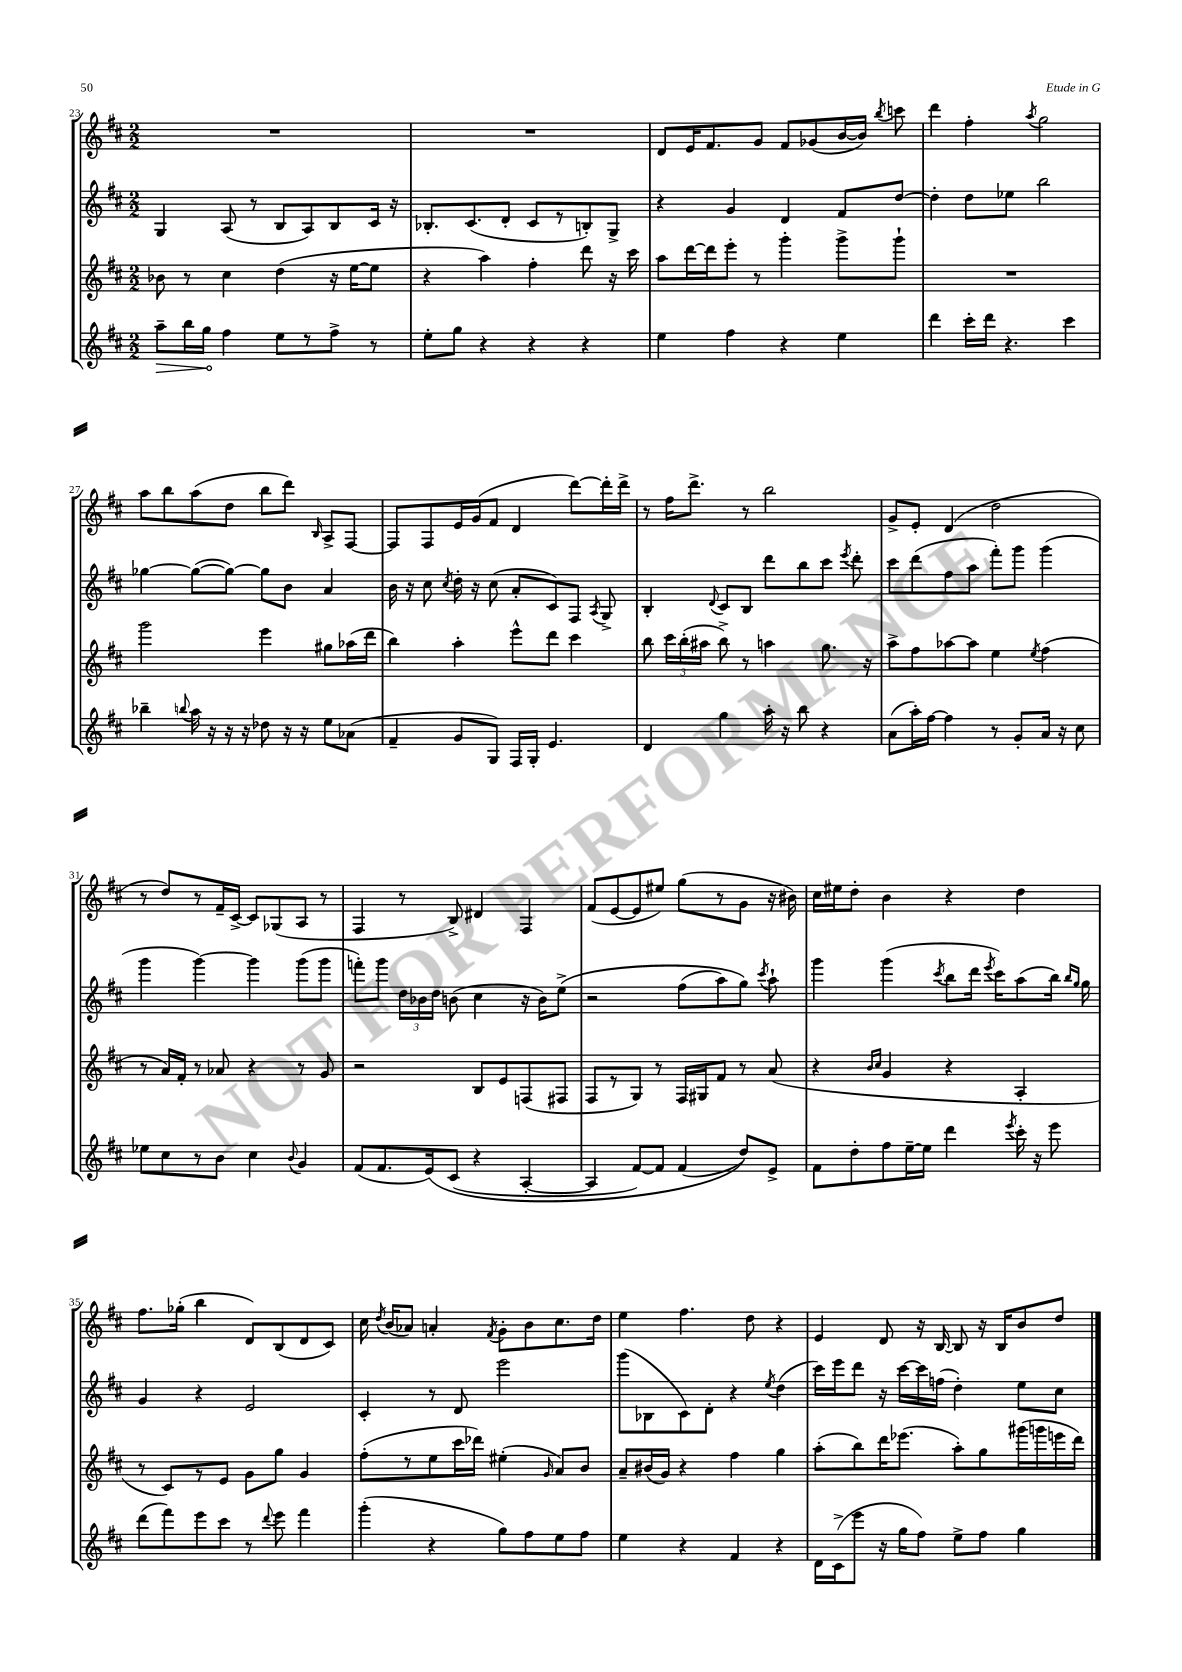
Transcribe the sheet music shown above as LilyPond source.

<<
\new StaffGroup <<
\new Staff = "s0" {
    \clef treble \key d \major \numericTimeSignature \time 2/2
    \autoBeamOff R1 |
    R1 |
    d'8[ e'16 fis'8. g'8] fis'8[ ges'8( b'16~ b'16]) \acciaccatura { b''8 } c'''8 |
    d'''4 fis''4-. \acciaccatura { a''8 } g''2 |
    a''8[ b''8 a''8( d''8] b''8[ d'''8]) \grace { b16 } a8[-> fis8]~ |
    fis8[ fis8 e'16 g'16( fis'8] d'4 d'''8[~) d'''16-. d'''16]-> |
    r8 fis''16[ d'''8.]-> r8 b''2 |
    g'8[-> e'8]-. d'4( d''2 |
    r8 d''8[) r8 fis'16-- cis'16]~-> cis'8[ ges8( a8] r8 |
    fis4 r8 b8->) dis'4 fis4 |
    fis'8[( e'8~ e'8 eis''8]) g''8[( r8 g'8] r16 bis'16) |
    cis''16[ eis''16 d''8]-. b'4 r4 d''4 |
    fis''8.[ ges''16]-.( b''4 d'8[) b8( d'8 cis'8]) |
    cis''16 \acciaccatura { d''8 } b'16[( aes'8]) a'4-. \acciaccatura { fis'8 } g'8[-. b'8 cis''8. d''16] |
    e''4 fis''4. d''8 r4 |
    e'4 d'8 r16 b16~ b8 r16 b16[ b'8 d''8] \bar "|." |
}
\new Staff = "s1" {
    \clef treble \key d \major \numericTimeSignature \time 2/2
    \autoBeamOff g4 a8( r8 b8[ a8) b8 cis'16] r16 |
    bes8.[-. cis'8.( d'8]-. cis'8[ r8 b8-.) g8]-> |
    r4 g'4 d'4 fis'8[ d''8]~ |
    d''4-. d''8[ ees''8] b''2 |
    ges''4~ ges''8[~( ges''8]~) ges''8[ b'8] a'4 |
    b'16 r16 cis''8 \acciaccatura { cis''8 } d''16-. r16 cis''8( a'8[-. cis'8) fis8] \acciaccatura { a8 } g8-> |
    b4-. \appoggiatura { d'8 } cis'8[ b8] d'''8[ b''8 cis'''8] \acciaccatura { e'''8 } d'''8-. |
    cis'''8[ d'''8( fis''8 a''8] fis'''8[-.) g'''8] g'''4( |
    g'''4 g'''4~) g'''4 g'''8[( g'''8] |
    f'''8[-.) g'''8] \tuplet 3/2 { d''16[ bes'16 d''16] } b'8( cis''4 r16 b'16[) e''8]->\( |
    r2 fis''8[( a''8) g''8]\) \acciaccatura { cis'''8 } a''8-! |
    g'''4 g'''4( \acciaccatura { cis'''8 } b''8[ d'''16] \acciaccatura { e'''8 } cis'''16[) a''8( b''16]) \grace { b''16[ g''16] } g''16 |
    g'4 r4 e'2 |
    cis'4-. r8 d'8 e'''2 |
    g'''8[( bes8 cis'8) d'8]-. r4 \acciaccatura { e''8 } d''4( |
    cis'''16[) e'''16 d'''8] r16 cis'''16[~ cis'''16 f''16]( d''4-.) e''8[ cis''8] \bar "|." |
}
\new Staff = "s2" {
    \clef treble \key d \major \numericTimeSignature \time 2/2
    \autoBeamOff bes'8 r8 cis''4 d''4( r16 e''16[~ e''8] |
    r4 a''4) fis''4-. d'''8 r16 cis'''16 |
    a''8[ d'''16~ d'''16 e'''8]-. r8 g'''4-. g'''8[-> g'''8]-! |
    R1 |
    g'''2 e'''4 gis''8[ aes''16( d'''16] |
    b''4) a''4-. e'''8[-^ d'''8] cis'''4 |
    b''8 \tuplet 3/2 { cis'''16[ b''16-.( ais''16] } b''8->) r8 a''4 g''8. r16 |
    a''8[-> fis''8 aes''8~ aes''8] e''4 \acciaccatura { e''8 } fis''4( |
    r8 a'16[) fis'16]-. r8 aes'8 r4 r8 g'8 |
    r2 b8[ e'8 f8( fis8] |
    fis8[ r8 g8]) r8 fis16[ gis16 fis'8] r8 a'8( |
    r4 \grace { b'16[ cis''16] } g'4 r4 a4-. |
    r8 cis'8[) r8 e'8] g'8[ g''8] g'4 |
    fis''8[-.( r8 e''8 cis'''16 des'''16]) eis''4-.( \grace { g'16 } a'8[) b'8] |
    a'8[-- bis'16( g'16]) r4 fis''4 g''4 |
    a''8[-.( b''8) d'''16 ees'''8.]( a''8[-.) g''8 gis'''16( g'''16 e'''16 d'''16]) \bar "|." |
}
\new Staff = "s3" {
    \clef treble \key d \major \numericTimeSignature \time 2/2
    \autoBeamOff \once \override Hairpin.circled-tip = ##t a''8[--\> b''16 g''16]\! fis''4 e''8[ r8 fis''8]-> r8 |
    e''8[-. g''8] r4 r4 r4 |
    e''4 fis''4 r4 e''4 |
    d'''4 cis'''16[-. d'''16] r4. cis'''4 |
    bes''4-- \appoggiatura { b''8 } a''16 r16 r16 r16 des''8 r16 r16 e''8[ aes'8]( |
    fis'4-- g'8[ g8]) fis16[ g16]-. e'4. |
    d'4 g''4 a''16-. r16 b''8 r4 |
    a'8[( a''16-.) fis''16]~ fis''4 r8 g'8[-. a'16] r16 cis''8 |
    ees''8[ cis''8 r8 b'8] cis''4 \appoggiatura { b'8 } g'4 |
    fis'8[( fis'8. e'16)\( cis'8]( r4 a4~-. |
    a4 fis'8[~) fis'8] fis'4( d''8[)\) e'8]-> |
    fis'8[ d''8-. fis''8 e''16~-- e''16] d'''4 \acciaccatura { e'''8 } cis'''16-. r16 e'''8 |
    d'''8[( fis'''8) e'''8 cis'''8] r8 \appoggiatura { d'''8 } e'''8 fis'''4 |
    g'''4-.( r4 g''8[) fis''8 e''8 fis''8] |
    e''4 r4 fis'4 r4 |
    d'16[ cis'16->( e'''8] r16 g''16[ fis''8]) e''8[-> fis''8] g''4 \bar "|." |
}
>>
>>
\layout { \context { \Score currentBarNumber = #23 } }
